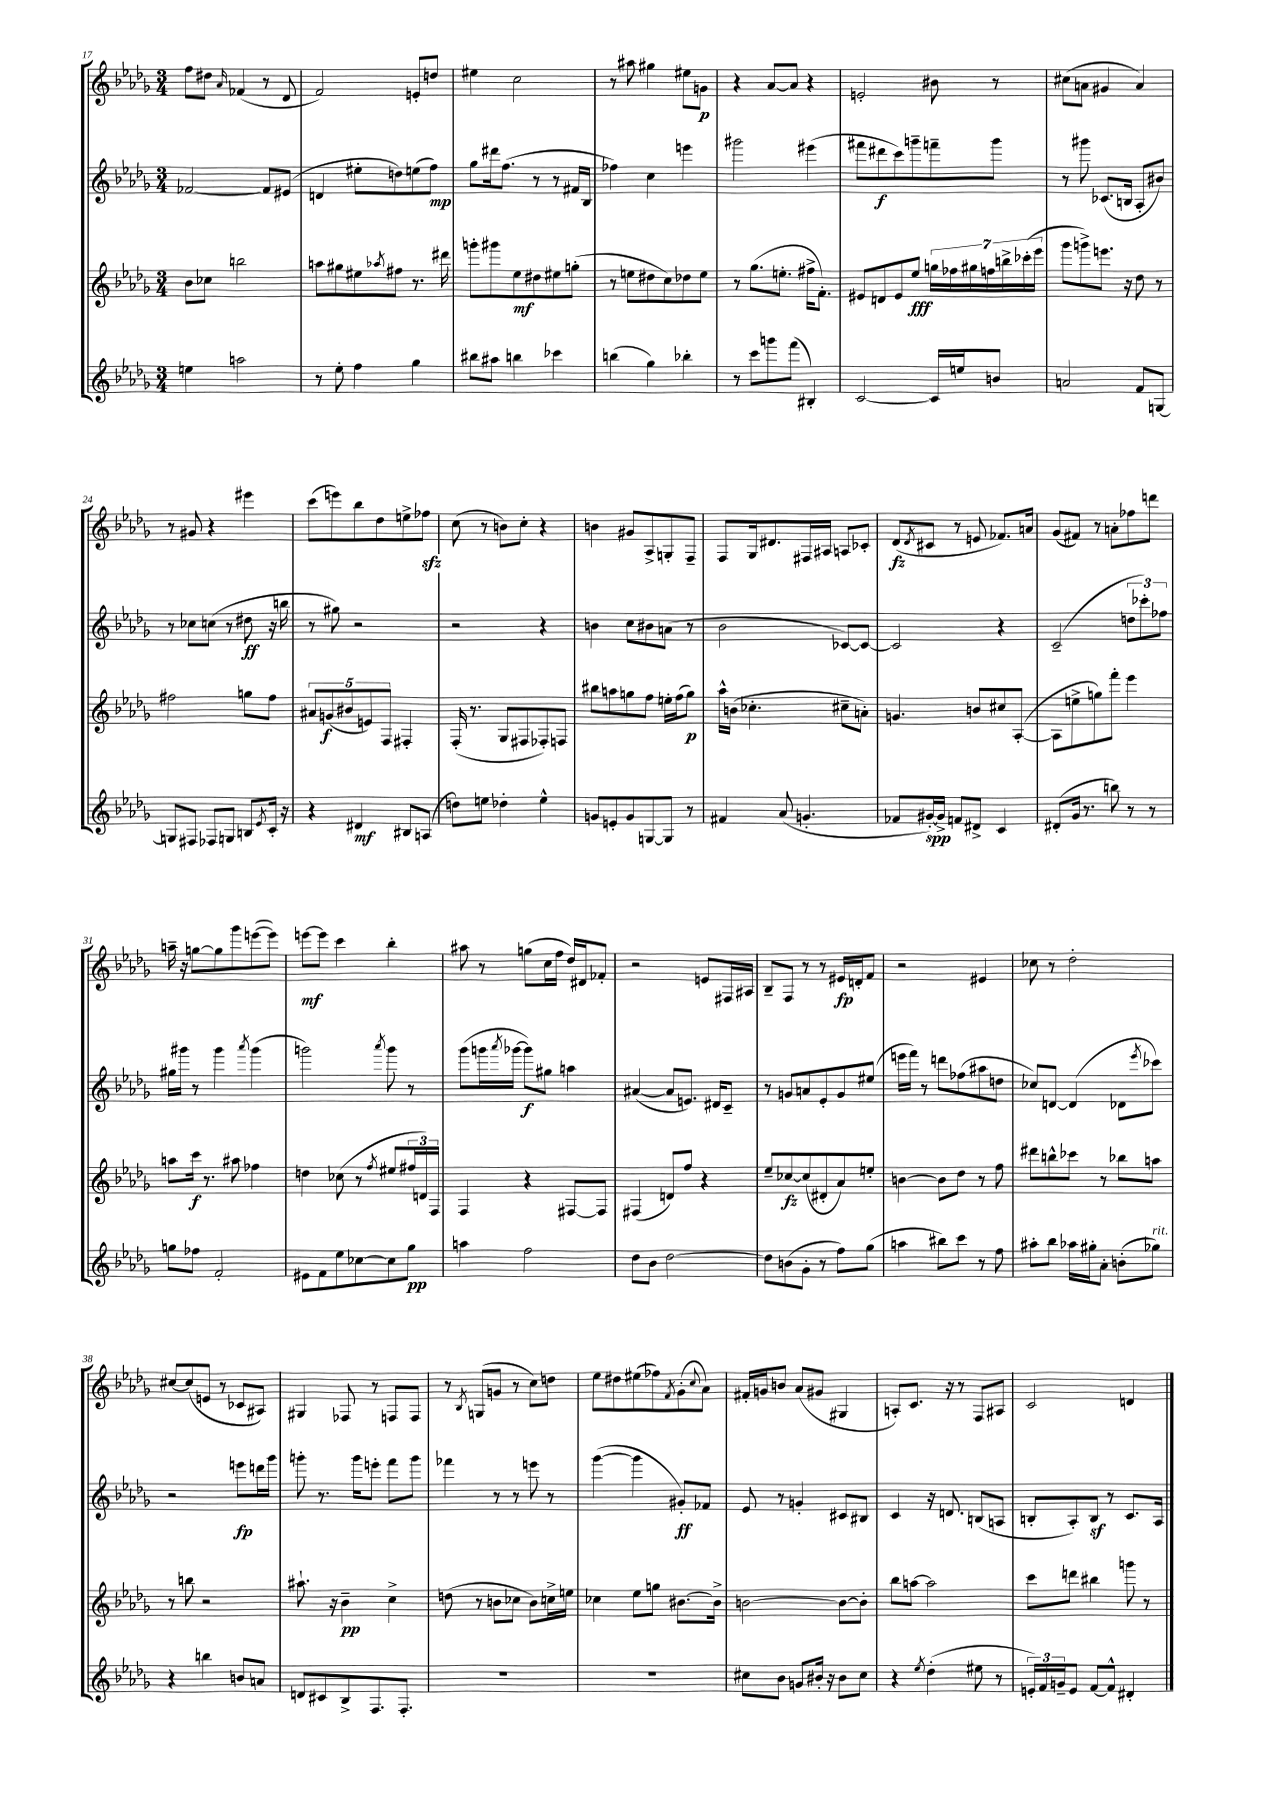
<<
\new StaffGroup <<
\new Staff = "s0" {
    \clef treble \key des \major \numericTimeSignature \time 3/4
    f''8 dis''8 \grace { aes'16 } fes'4( r8 des'8 |
    f'2) e'8-. d''8 |
    eis''4 c''2 |
    r8 ais''8 gis''4 eis''8 g'8\p |
    r4 aes'8~ aes'8 r4 |
    e'2-. bis'8 r8 |
    cis''8( a'8 gis'4 a'4) |
    r8 gis'8 r4 eis'''4 |
    c'''8( e'''8) bes''8 des''8 e''8-> fes''8\sfz |
    c''8( r8 b'8) c''8-. r4 |
    b'4 gis'8 aes8-> g8-. f8-- |
    f8 ges16 dis'8. fis16 ais16 a8 ces'8-. |
    des'8\fz( \acciaccatura { des'8 } cis'8 r8 e'8 fes'8.) a'16 |
    ges'8( fis'8) r8 a'8-. fes''8 d'''8 |
    a''16-- r16 g''8~ g''8 ges'''8 e'''8~( e'''8) |
    e'''8~\mf e'''8 c'''4 bes''4-. |
    ais''8 r8 g''8( c''16 f''16 des''16) dis'16 fes'8-. |
    r2 e'8 fis16 ais16 |
    bes8-- f8 r8 r8 eis'16\fp d'16-. f'8 |
    r2 eis'4 |
    ces''8 r8 des''2-. |
    cis''8~ cis''8( e'8 r8 ces'8 ais8) |
    gis4 fes8 r8 f8 f8 |
    r8 \acciaccatura { bes8 } g8( g'8 r8 c''8) d''8 |
    ees''8 dis''8 eis''8( fes''8) \acciaccatura { f'8 } ges'8-.( \appoggiatura { c''8 } aes'8) |
    fis'16-. g'16 b'8 aes'8( gis'8 gis4 |
    a8-.) c'8. r16 r8 f8 ais8 |
    c'2 d'4 \bar "|." |
}
\new Staff = "s1" {
    \clef treble \key des \major \numericTimeSignature \time 3/4
    fes'2~ fes'8 eis'8( |
    d'4 eis''8-. d''8) e''8( f''8\mp) |
    ges''8 dis'''16 f''8.( r8 r8 fis'16 bes16 |
    fes''4) c''4 e'''4 |
    gis'''2 eis'''4( |
    fis'''8 dis'''8\f c'''8) g'''8-- f'''8-- g'''8 |
    r8 gis'''8 ces'8.( b16 aes8-. bis'8) |
    r8 ces''8 c''8( r8 dis''8\ff r16 b''16 |
    r8 gis''8) r2 |
    r2 r4 |
    b'4 c''8 bis'8 a'8( r8 |
    bes'2 ces'8~) ces'8~ |
    ces'2 r4 |
    c'2--( \tuplet 3/2 { d''8 ces'''8-.) fes''8 } |
    gis''16 gis'''16 r8 gis'''4 \acciaccatura { aes'''8 } gis'''4( |
    g'''2) \acciaccatura { aes'''8 } g'''8 r8 |
    ges'''8( g'''16 \acciaccatura { aes'''8 } ges'''16~ ges'''8\f) gis''8 a''4 |
    ais'4~( ais'8 e'8.) dis'16 c'8-- |
    r8 g'8 a'8 ees'8-. g'8 eis''8( |
    e'''16 f'''16) r8 d'''8 fes''8( ais''8 d''8 |
    ces''8) d'8~ d'4( des'8 \acciaccatura { ees'''8 } ces'''8) |
    r2 e'''8\fp d'''16 ges'''16 |
    g'''8-. r8. g'''16 e'''8-. f'''8 g'''8 |
    fes'''4 r8 r8 e'''8 r8 |
    ges'''4~( ges'''4 gis'8-.\ff) fes'8 |
    ees'8 r8 g'4-. cis'8 bis8 |
    c'4 r16 d'8. b8( a8 |
    b8-. aes8-.) b8\sf r8 c'8. aes16 \bar "|." |
}
\new Staff = "s2" {
    \clef treble \key des \major \numericTimeSignature \time 3/4
    bes'8 ces''8 b''2 |
    a''8 gis''8 eis''8 \acciaccatura { aes''8 } fis''8 r8. dis'''16 |
    g'''8-. gis'''8 ees''8\mf dis''8 eis''8 g''8-.( |
    r8 e''8 dis''8 c''8) des''8 e''8 |
    r8 ges''8.( e''8.-. fis''16-> f'8.-.) |
    eis'8 d'8 eis'8 ees''8\fff \tuplet 7/4 { g''16 fes''16 gis''16 f''16 b''16-> ces'''16-.( ees'''16 } |
    ges'''8 g'''8->) e'''8. r16 des''8 r8 |
    fis''2 g''8 fis''8 |
    \tuplet 5/4 { ais'8 g'8\f( bis'8 e'8) f8 } fis4-. |
    f16-.( r8. ges8 fis8 fes8-.) f8 |
    bis''8 a''8 g''8 f''8 e''16-. f''16( g''8\p) |
    aes''16-^ b'16( ces''4.-. cis''8-- a'8-.) |
    g'4. b'8 cis''8 aes8~-.( |
    aes8 e''8-> g''8) f'''8-. ees'''4 |
    a''8 c'''16\f r8. ais''8 fes''4 |
    d''4 ces''8( r8 \acciaccatura { f''8 } eis''8 \tuplet 3/2 { fis''16 d'16) f16 } |
    f4 r4 fis8~ fis8 |
    fis4( d'8) f''8 r4 |
    ees''8-- ces''8~\fz ces''8( dis'8-. aes'8) e''8-. |
    b'4~ b'8 des''8 r8 f''8 |
    dis'''8 b''8-^ ces'''8 r8 bes''8 a''8 |
    r8 b''8 r2 |
    ais''8.-! r16 bes'4--\pp c''4-> |
    d''8( r8 b'8 ces''8 b'8) c''16-> e''16 |
    ces''4 ees''8 g''8 bis'8.~ bis'16-> |
    b'2~ b'8~ b'8-. |
    bes''8 a''8~ a''2 |
    c'''8 d'''8 bis''4 g'''8 r8 \bar "|." |
}
\new Staff = "s3" {
    \clef treble \key des \major \numericTimeSignature \time 3/4
    e''4 a''2 |
    r8 ees''8-. f''4 ges''4 |
    bis''8 ais''8 b''4 ces'''4 |
    b''4( ges''4) bes''4-. |
    r8 c'''8 g'''8 f'''8( bis4-.) |
    c'2~ c'16 e''16 b'8 |
    a'2 f'8 g8~ |
    g8 fis8 fes8 g8 b8 \acciaccatura { ees'8 } c'16-. r16 |
    r4 dis'4\mf bis8 a8( |
    d''8) e''8 des''4-. e''4-^ |
    g'8 e'8-. g'8 g8~ g8 r8 |
    fis'4 aes'8( g'4.-. |
    fes'8 gis'16~-.\spp) gis'16-> f'8 dis'8-> c'4 |
    dis'8-.( ges'16 r8. b''8) r8 r8 |
    g''8 fes''8 f'2-. |
    eis'8 f'8 ees''8 ces''8~ ces''8 ges''8\pp |
    a''4 f''2 |
    des''8 bes'8 des''2~ |
    des''8 b'8( ges'8-. r8 f''8) ges''8( |
    a''4 bis''8) c'''8 r8 f''8 |
    ais''8-. bes''8 aes''16 gis''16-. aes'8-. b'8-.( ges''8^\markup { \italic "rit." }) |
    r4 b''4 b'8 a'8 |
    d'8 cis'8 bes8-> f8. f8.-. |
    R2. |
    R2. |
    cis''8 bes'8 g'8 bis'16-. r16 bis'8 cis''8 |
    r4 \acciaccatura { ees''8 } des''4-.( eis''8 r8 |
    \tuplet 3/2 { e'16-.) f'16 g'16-- } e'8 f'8~ f'8-^ dis'4-. \bar "|." |
}
>>
>>
\layout { \context { \Score currentBarNumber = #17 } }
